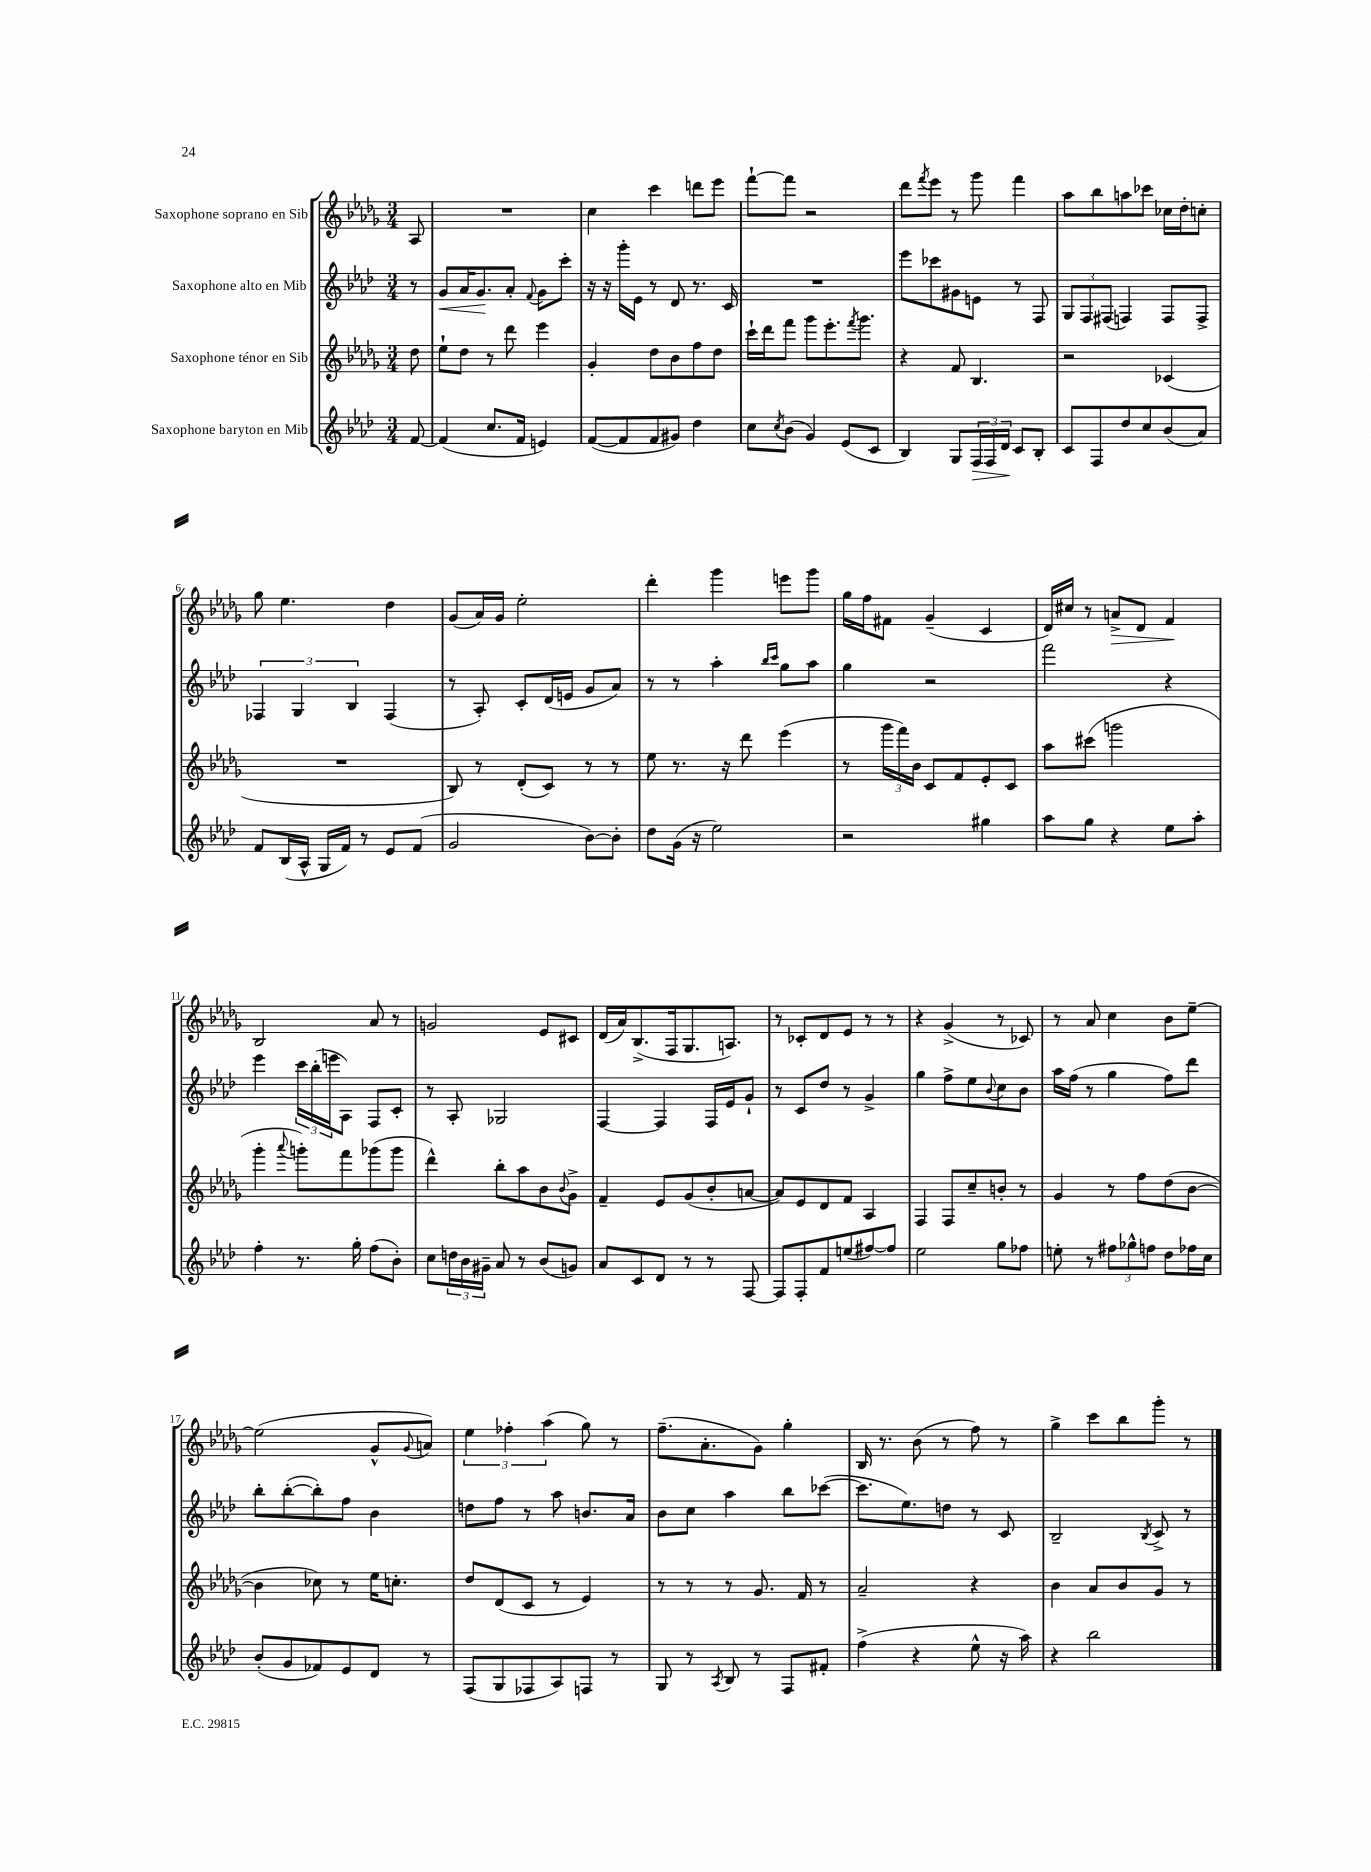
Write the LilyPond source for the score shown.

<<
\new StaffGroup <<
\new Staff = "s0" \with { instrumentName = "Saxophone soprano en Sib" } {
    \clef treble \key des \major \numericTimeSignature \time 3/4 \partial 8
    aes8 |
    R2. |
    c''4 c'''4 d'''8 ees'''8 |
    f'''8~-! f'''8 r2 |
    des'''8 \acciaccatura { f'''8 } ees'''8 r8 ges'''8 f'''4 |
    aes''8 bes''8 a''8 ces'''8 ces''16 des''16-. c''8-. |
    ges''8 ees''4. des''4 |
    ges'8( aes'16) ges'16 ees''2-. |
    des'''4-. ges'''4 e'''8 ges'''8 |
    ges''16 f''16 fis'8 ges'4--( c'4 |
    des'16) cis''16 r8 a'8->\> des'8 f'4\! |
    bes2 aes'8 r8 |
    g'2 ees'8 cis'8 |
    des'16( aes'16) bes8.->( f16 ges8. a8.) |
    r8 ces'8-. des'8 ees'8 r8 r8 |
    r4 ges'4->( r8 ces'8) |
    r8 aes'8 c''4 bes'8 ees''8~-- |
    ees''2( ges'8-^ \appoggiatura { ges'8 } a'8) |
    \tuplet 3/2 { ees''4 fes''4-. aes''4( } ges''8) r8 |
    f''8.--( aes'8.-. ges'8) ges''4-. |
    bes16 r8. bes'8( r8 f''8) r8 |
    ges''4-> c'''8 bes''8 ges'''8-. r8 \bar "|." |
}
\new Staff = "s1" \with { instrumentName = "Saxophone alto en Mib" } {
    \clef treble \key aes \major \numericTimeSignature \time 3/4 \partial 8
    r8 |
    g'8\< aes'16 g'8.\! aes'8-. \appoggiatura { f'8 } g'8 c'''8-. |
    r16 r16 g'''16-. ees'16 r8 des'8 r8. c'16 |
    R2. |
    ees'''8 ces'''8 gis'8 e'8 r8 f8 |
    \tuplet 3/2 { g8 f8 fis8( } f4) f8 f8-> |
    \tuplet 3/2 { fes4 g4 bes4 } fes4( |
    r8 aes8-.) c'8-. des'16( e'16 g'8 aes'8) |
    r8 r8 aes''4-. \grace { bes''16 c'''16 } g''8 aes''8 |
    g''4 r2 |
    f'''2 r4 |
    ees'''4 \tuplet 3/2 { c'''16 bes''16-.( e'''16 } aes8) f8 c'8-. |
    r8 aes8-. ges2 |
    f4~ f4 f16 ees'16 g'8-! |
    r8 c'8 des''8 r8 g'4-> |
    g''4 f''8-> ees''8 \appoggiatura { bes'8 } c''8 bes'8 |
    aes''16 f''16( r8 g''4 f''8) des'''8 |
    bes''8-. bes''8~-.( bes''8-.) f''8 bes'4 |
    d''8 f''8 r8 aes''8 b'8. aes'16 |
    bes'8 c''8 aes''4 bes''8 ces'''8~( |
    ces'''8. ees''8.) d''8 r8 c'8 |
    bes2-- \acciaccatura { bes8 } c'8-> r8 \bar "|." |
}
\new Staff = "s2" \with { instrumentName = "Saxophone ténor en Sib" } {
    \clef treble \key des \major \numericTimeSignature \time 3/4 \partial 8
    des''8 |
    ees''8-! des''8 r8 des'''8 ees'''4 |
    ges'4-. des''8 bes'8 f''8 des''8 |
    c'''16-! des'''16 f'''8 ges'''8 ees'''8.-. \acciaccatura { f'''8 } ges'''8. |
    r4 f'8 bes4. |
    r2 ces'4( |
    R2. |
    bes8) r8 des'8-.( c'8) r8 r8 |
    ees''8 r8. r16 des'''8 ees'''4( |
    r8 \tuplet 3/2 { ges'''16 f'''16) bes'16 } c'8 f'8 ees'8-. c'8 |
    aes''8 cis'''8( g'''2 |
    ges'''4-. \appoggiatura { aes'''8 } g'''8-.) f'''8 ges'''8( ges'''8 |
    des'''4-^) bes''8-. aes''8 bes'8 \appoggiatura { bes'8 } ges'8-> |
    f'4-- ees'8 ges'8( bes'8-. a'8~ |
    a'8) ees'8 des'8 f'8 aes4 |
    f4 f8 c''8-- b'8-. r8 |
    ges'4 r8 f''8 des''8( bes'8~ |
    bes'4 ces''8) r8 ees''16 c''8.-. |
    des''8 des'8( c'8 r8 ees'4) |
    r8 r8 r8 ges'8. f'16 r8 |
    aes'2-- r4 |
    bes'4 aes'8 bes'8 ges'8 r8 \bar "|." |
}
\new Staff = "s3" \with { instrumentName = "Saxophone baryton en Mib" } {
    \clef treble \key aes \major \numericTimeSignature \time 3/4 \partial 8
    f'8~ |
    f'4( c''8. f'16 e'4) |
    f'8~( f'8 f'8 gis'8) des''4 |
    c''8 \acciaccatura { c''8 } bes'8( g'4) ees'8( c'8 |
    bes4) g8 \tuplet 3/2 { f16\> f16 des'16\! } c'8 bes8-. |
    c'8 f8 des''8 c''8 bes'8( aes'8) |
    f'8 bes16( aes16-^ g16 f'16) r8 ees'8 f'8( |
    g'2 bes'8~) bes'8-. |
    des''8 g'16( r16 ees''2) |
    r2 gis''4 |
    aes''8 g''8 r4 ees''8 aes''8-. |
    f''4-. r8. g''16-. f''8( bes'8-.) |
    c''8 \tuplet 3/2 { d''16 bes'16 gis'16-- } aes'8 r8 bes'8( g'8) |
    aes'8 c'8 des'8 r8 r8 f8~ |
    f8 f8-. f'8 e''8( fis''8~) fis''8 |
    ees''2 g''8 fes''8 |
    e''8-. r8 \tuplet 3/2 { fis''8 ges''8-^ f''8 } des''8 fes''16 c''16 |
    bes'8-.( g'8 fes'8) ees'8 des'8 r8 |
    f8( g8 fes8 aes8) f8 r8 |
    g8 r8 \acciaccatura { aes8 } bes8 r8 f8 fis'8-. |
    f''4->( r4 ees''8-^ r16 aes''16) |
    r4 bes''2 \bar "|." |
}
>>
>>
